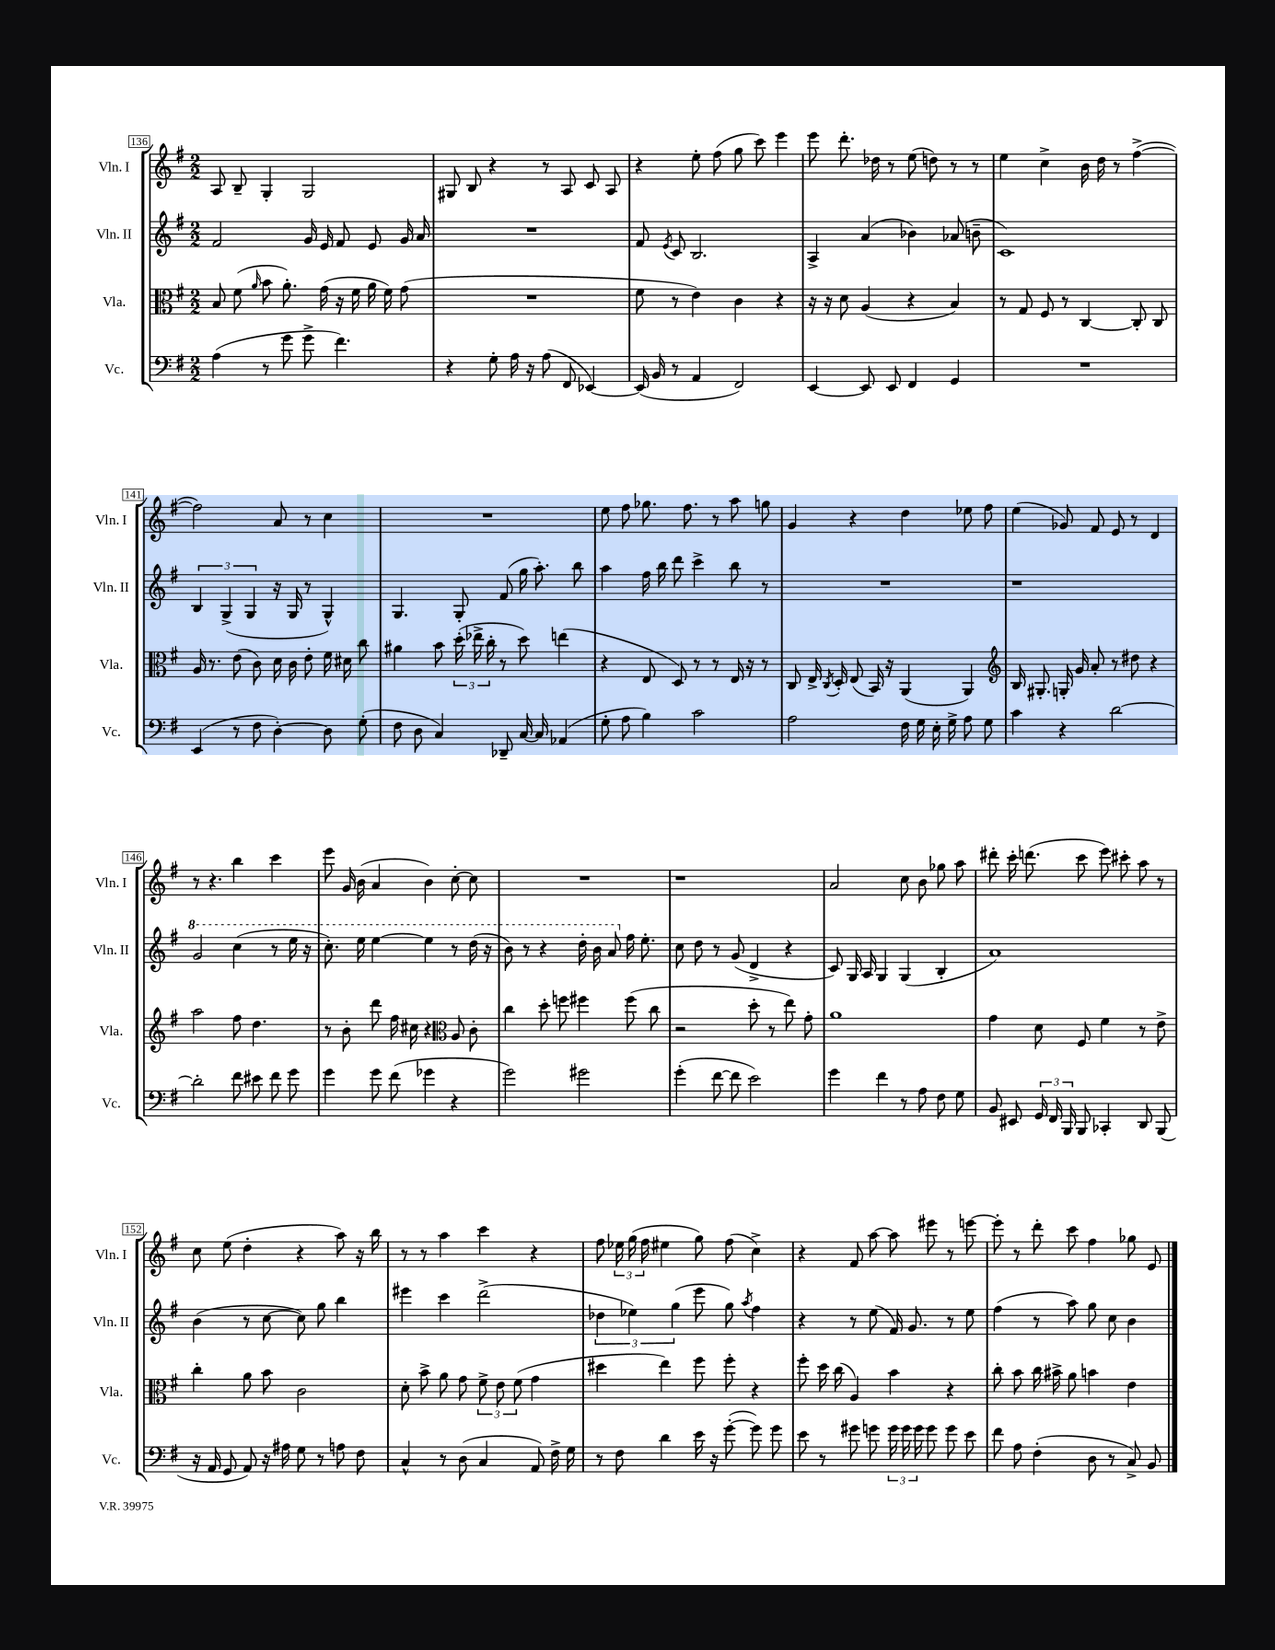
<<
\new StaffGroup <<
\new Staff = "s0" \with { instrumentName = "Vln. I" shortInstrumentName = "Vln. I" } {
    \clef treble \key g \major \numericTimeSignature \time 2/2
    \autoBeamOff a8 b8-- g4-. g2 |
    gis8 b8 r4 r8 a8 c'8 a8 |
    r4 e''8-. fis''8( g''8 c'''8) e'''4 |
    e'''8 d'''8.-. des''16 r8 e''8( d''8) r8 r8 |
    e''4 c''4-> b'16 d''16 r8 fis''4~->( |
    fis''2) a'8 r8 c''4 |
    R1 |
    e''8 fis''8 ges''8. fis''8. r8 a''8 g''8 |
    g'4 r4 d''4 ees''8 fis''8 |
    e''4( ges'8) fis'8 e'8 r8 d'4 |
    r8 r4. b''4 c'''4 |
    e'''8 g'16 b'16( a'4 b'4) c''8~-. c''8 |
    R1 |
    r1 |
    a'2 c''8 b'8 ges''8 a''8 |
    dis'''8-. c'''16-. d'''8.( c'''8 e'''8) cis'''8-. a''8 r8 |
    c''8 e''8( d''4-. r4 a''8) r16 b''16 |
    r8 r8 a''4 c'''4 r4 |
    fis''8 \tuplet 3/2 { ees''16 g''16( fis''16 } eis''4 g''8) fis''8( c''4->) |
    r4 fis'8 a''8~ a''8 eis'''8 r8 e'''8~ |
    e'''8-. r8 d'''8-. c'''8 fis''4 ges''8 e'8 \bar "|." |
}
\new Staff = "s1" \with { instrumentName = "Vln. II" shortInstrumentName = "Vln. II" } {
    \clef treble \key g \major \numericTimeSignature \time 2/2
    \autoBeamOff fis'2 g'16 e'16 fis'8 e'8 g'16 a'16 |
    R1 |
    fis'8 \acciaccatura { e'8 } c'8 b2. |
    a4-> a'4( bes'4) aes'8( b'8-- |
    c'1) |
    \tuplet 3/2 { b4 g4->( g4 } r16 g16 r8 g4-^) |
    g4. g8-. fis'8( g''16 a''8.-.) b''8 |
    a''4 fis''16 b''16 d'''8 c'''4-> b''8 r8 |
    R1 |
    r1 |
    \ottava #1 g''2 c'''4( r8 e'''16 r16 |
    c'''8.-.) e'''16 e'''4~ e'''4 r8 d'''16( r16 |
    b''8) r8 r4 d'''16-. b''16 a''8 \ottava #0 fis''16 e''8.-. |
    c''8 d''8 r8 g'8( d'4-> r4 |
    c'8) g16 a16 g4 g4( b4-. |
    a'1) |
    b'4( r8 c''8~ c''8) g''8 b''4 |
    eis'''4 c'''4 d'''2->( |
    \tuplet 3/2 { des''4 ees''4) g''4( } e'''8 g''8) \acciaccatura { a''8 } fis''4 |
    r4 r8 e''8( fis'16) g'8. r8 e''8 |
    fis''4( r8 a''8) g''8 c''8 b'4 \bar "|." |
}
\new Staff = "s2" \with { instrumentName = "Vla." shortInstrumentName = "Vla." } {
    \clef alto \key g \major \numericTimeSignature \time 2/2
    \autoBeamOff b8 fis'8( \grace { a'16 } b'8 a'8.-.) g'16( r16 fis'16 a'16 fis'16) g'8( |
    R1 |
    fis'8 r8 e'4) c'4 r4 |
    r16 r16 d'8 a4( r4 b4) |
    r8 g8 fis8 r8 c4~ c8-. c8 |
    a16 r8. e'8( c'8) d'16 c'16 e'8-. fis'16 dis'16 c''8 |
    ais'4 b'8 \tuplet 3/2 { d''16-.( ees''16-> c''16-. } r8 d''8) e''4( |
    r4 e8 d8) r8 r8 e16 r16 r8 |
    c8 e16-> \acciaccatura { c8 } d16-. e8( b,16) r16 a,4( a,4) |
    \clef treble b16 gis8.-. g16-. g'16 a'8-. r8 dis''8 r4 |
    a''2 fis''8 d''4. |
    r8 b'8-. d'''8 fis''16 cis''16 r4 \clef alto a8 c'8-. |
    c''4 d''8-. f''8 fis''4 fis''8( c''8 |
    r2 d''8-. r8 e''8) g'8-. |
    a'1 |
    g'4 d'8 fis8 fis'4 r8 e'8-> |
    c''4-. a'8 b'8 c'2 |
    d'8-. b'8-> a'8 g'8 \tuplet 3/2 { fis'8-> e'8 fis'8( } g'4 |
    dis''4 e''4) fis''8 fis''8-. r4 |
    fis''8-. d''16 c''16( a4) b'4 r4 |
    c''8-. b'8 c''16 bis'16-> a'8 b'4 e'4 \bar "|." |
}
\new Staff = "s3" \with { instrumentName = "Vc." shortInstrumentName = "Vc." } {
    \clef bass \key g \major \numericTimeSignature \time 2/2
    \autoBeamOff a4( r8 g'8 g'8-> fis'4.) |
    r4 g8-. a16 r16 a8( fis,8 ees,4~) |
    ees,16( b,16 r8 a,4 fis,2) |
    e,4~ e,8 e,8 fis,4 g,4 |
    R1 |
    e,4( r8 fis8 d4~-.) d8 g8-.( |
    fis8 d8 c4) des,8-- c16~ c16 aes,4( |
    g8-. a8 b4) c'2 |
    a2 fis16 g16 e16-. g16-> a8 g8 |
    c'4 r4 d'2~ |
    d'2-. fis'8 eis'8 fis'8 g'8 |
    g'4 g'8 fis'8( ges'4 r4 |
    g'2) gis'2 |
    g'4-.( fis'8~ fis'8 e'2) |
    g'4 fis'4 r8 a8 fis8 g8 |
    b,8 eis,8 \tuplet 3/2 { g,16 fis,16 b,,16 } b,,8 ces,4-. d,8 b,,8( |
    r16 a,16 g,8 a,8) r16 ais16 g8 r8 a8 fis8 |
    c4-^ r8 d8( c4 a,8) fis16-> g16 |
    r8 fis8 d'4 e'16 r16 g'8~-.( g'8) g'8 |
    e'8 r8 gis'8 g'8 \tuplet 3/2 { g'16 g'16 g'16 } g'8 g'8 e'8 |
    fis'8 a8 fis4-.( d8 r8 c8->) b,8 \bar "|." |
}
>>
>>
\layout { \context { \Score currentBarNumber = #136 \override BarNumber.stencil = #(make-stencil-boxer 0.1 0.3 ly:text-interface::print) } }
